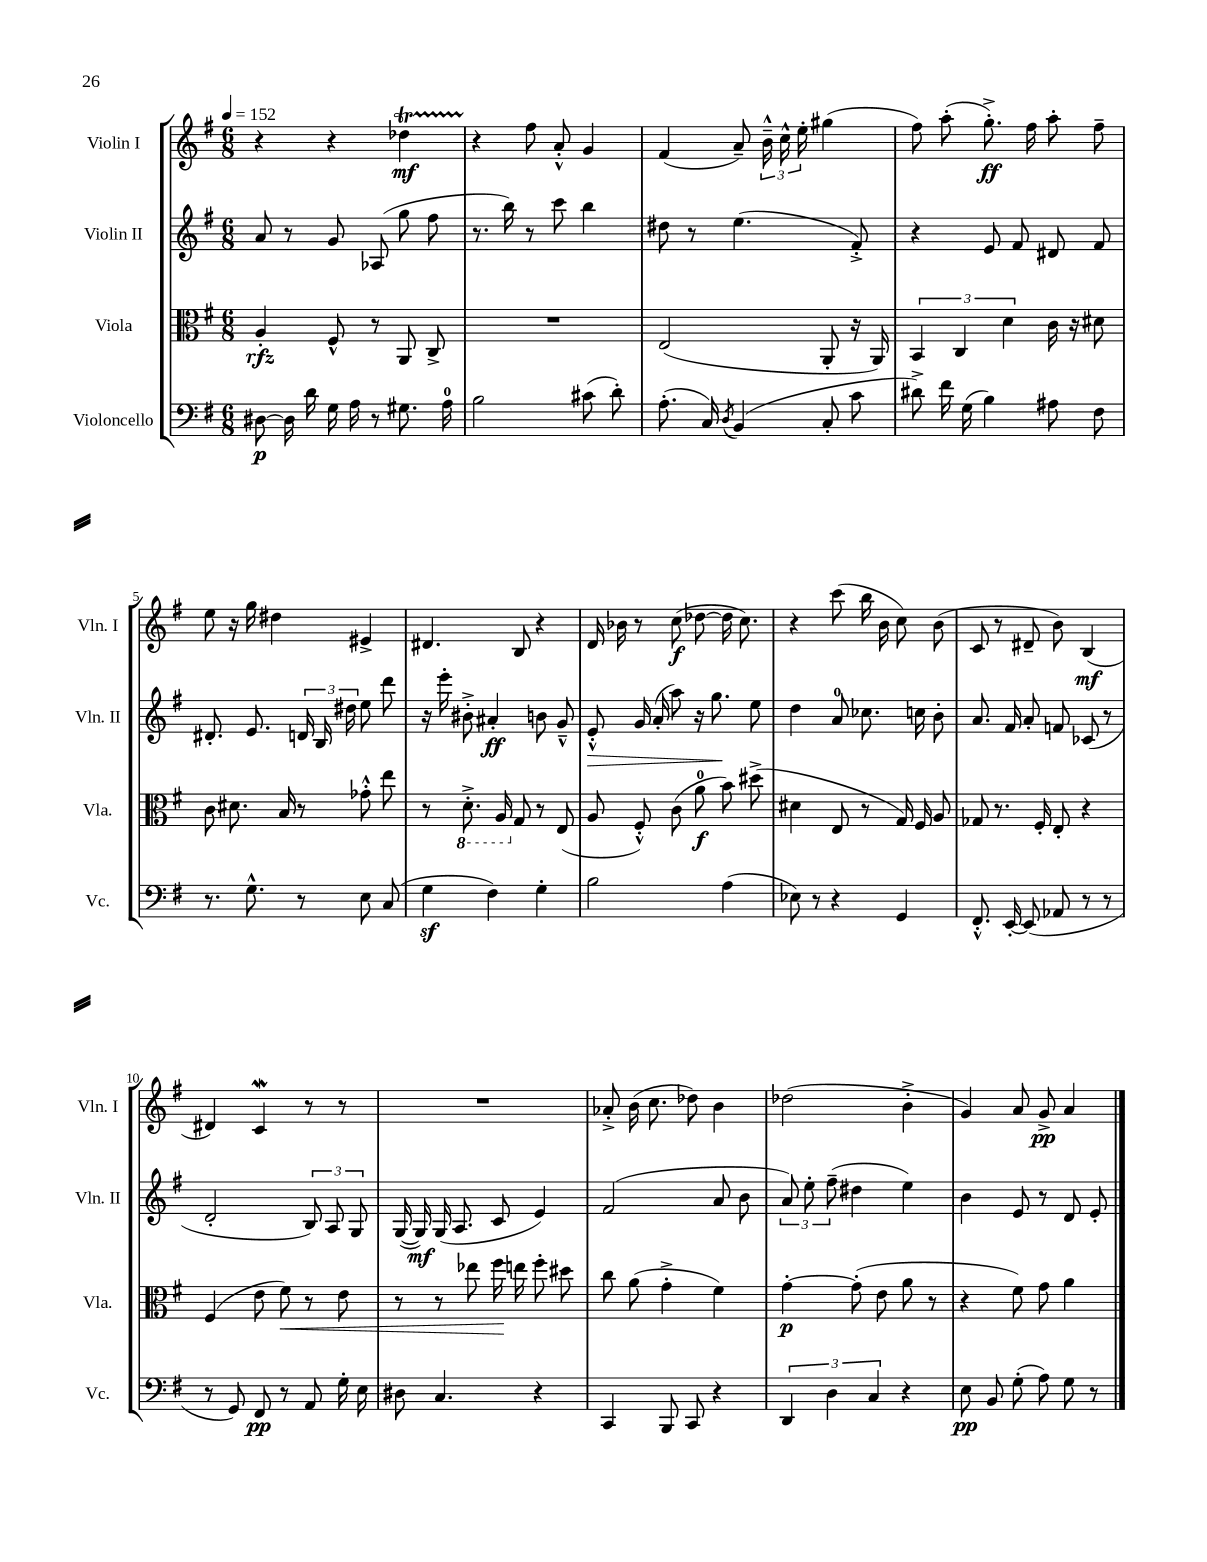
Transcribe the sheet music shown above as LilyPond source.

<<
\new StaffGroup <<
\new Staff = "s0" \with { instrumentName = "Violin I" shortInstrumentName = "Vln. I" } {
    \clef treble \key g \major \numericTimeSignature \time 6/8 \tempo 4 = 152
    \autoBeamOff r4 r4 des''4\startTrillSpan\mf |
    r4\stopTrillSpan fis''8 a'8-.-^ g'4 |
    fis'4( a'8--) \tuplet 3/2 { b'16---^ c''16-^ e''16-. } gis''4( |
    fis''8) a''8-.( g''8.-.->\ff) fis''16 a''8-. fis''8-- |
    e''8 r16 g''16 dis''4 eis'4-> |
    dis'4. b8 r4 |
    d'16 bes'16 r8 c''8\f( des''8~ des''16 c''8.) |
    r4 c'''8( b''16 b'16 c''8) b'8( |
    c'8 r8 dis'8-- b'8) b4\mf( |
    dis'4) c'4\mordent r8 r8 |
    R2. |
    aes'8-.-> b'16( c''8. des''8) b'4 |
    des''2( b'4-.-> |
    g'4) a'8 g'8->\pp a'4 \bar "|." |
}
\new Staff = "s1" \with { instrumentName = "Violin II" shortInstrumentName = "Vln. II" } {
    \clef treble \key g \major \numericTimeSignature \time 6/8
    \autoBeamOff a'8 r8 g'8 aes8( g''8 fis''8 |
    r8. b''16) r8 c'''8 b''4 |
    dis''8 r8 e''4.( fis'8-.->) |
    r4 e'8 fis'8 dis'8 fis'8 |
    dis'8.-. e'8. \tuplet 3/2 { d'16 b16 dis''16 } e''8 d'''8 |
    r16 e'''16-. bis'8-.-> ais'4-.\ff b'8 g'8---^ |
    e'8-.-^\> g'16 a'16-.( a''8) r16 g''8.\! e''8 |
    d''4 a'8-0 ces''8. c''16 b'8-. |
    a'8. fis'16 a'8-. f'8 ces'8( r8 |
    d'2-. \tuplet 3/2 { b8) a8 g8 } |
    g16~( g16\mf) g16( a8. c'8 e'4) |
    fis'2( a'8 b'8 |
    \tuplet 3/2 { a'8) e''8-. fis''8--( } dis''4 e''4) |
    b'4 e'8 r8 d'8 e'8-. \bar "|." |
}
\new Staff = "s2" \with { instrumentName = "Viola" shortInstrumentName = "Vla." } {
    \clef alto \key g \major \numericTimeSignature \time 6/8
    \autoBeamOff a4-.\rfz fis8-^ r8 a,8 c8-> |
    R2. |
    e2( a,8-. r16 a,16) |
    \tuplet 3/2 { b,4 c4 d'4 } c'16 r16 dis'8 |
    c'8 dis'8. b16 r8 ges'8-.-^ e''8 |
    r8 \ottava #-1 d8.-.-> a,16 \ottava #0 g8 r8 e8( |
    a8 fis8-.-^) c'8( a'8-0\f b'8) dis''8->( |
    dis'4 e8 r8 g16) fis16 a8 |
    ges8 r8. fis16-. e8-. r4 |
    fis4( e'8 fis'8\<) r8 e'8 |
    r8 r8 ees''8 fis''16\! e''16 fis''8-. dis''8 |
    c''8 a'8( g'4-.-> fis'4) |
    g'4~-.\p g'8-.( e'8 a'8 r8 |
    r4 fis'8) g'8 a'4 \bar "|." |
}
\new Staff = "s3" \with { instrumentName = "Violoncello" shortInstrumentName = "Vc." } {
    \clef bass \key g \major \numericTimeSignature \time 6/8
    \autoBeamOff dis8~\p dis16 d'16 g16 a16 r8 gis8. a16-0 |
    b2 cis'8( d'8-.) |
    a8.-.( c16) \acciaccatura { d8 } b,4( c8-. c'8 |
    dis'8->) fis'16 g16( b4) ais8 fis8 |
    r8. g8.-^ r8 e8 c8( |
    g4\sf fis4) g4-. |
    b2 a4( |
    ees8) r8 r4 g,4 |
    fis,8.-.-^ e,16~-. e,8( aes,8 r8 r8 |
    r8 g,8) fis,8\pp r8 a,8 g16-. e16 |
    dis8 c4. r4 |
    c,4 b,,8 c,8 r4 |
    \tuplet 3/2 { d,4 d4 c4 } r4 |
    e8\pp b,8 g8-.( a8) g8 r8 \bar "|." |
}
>>
>>
